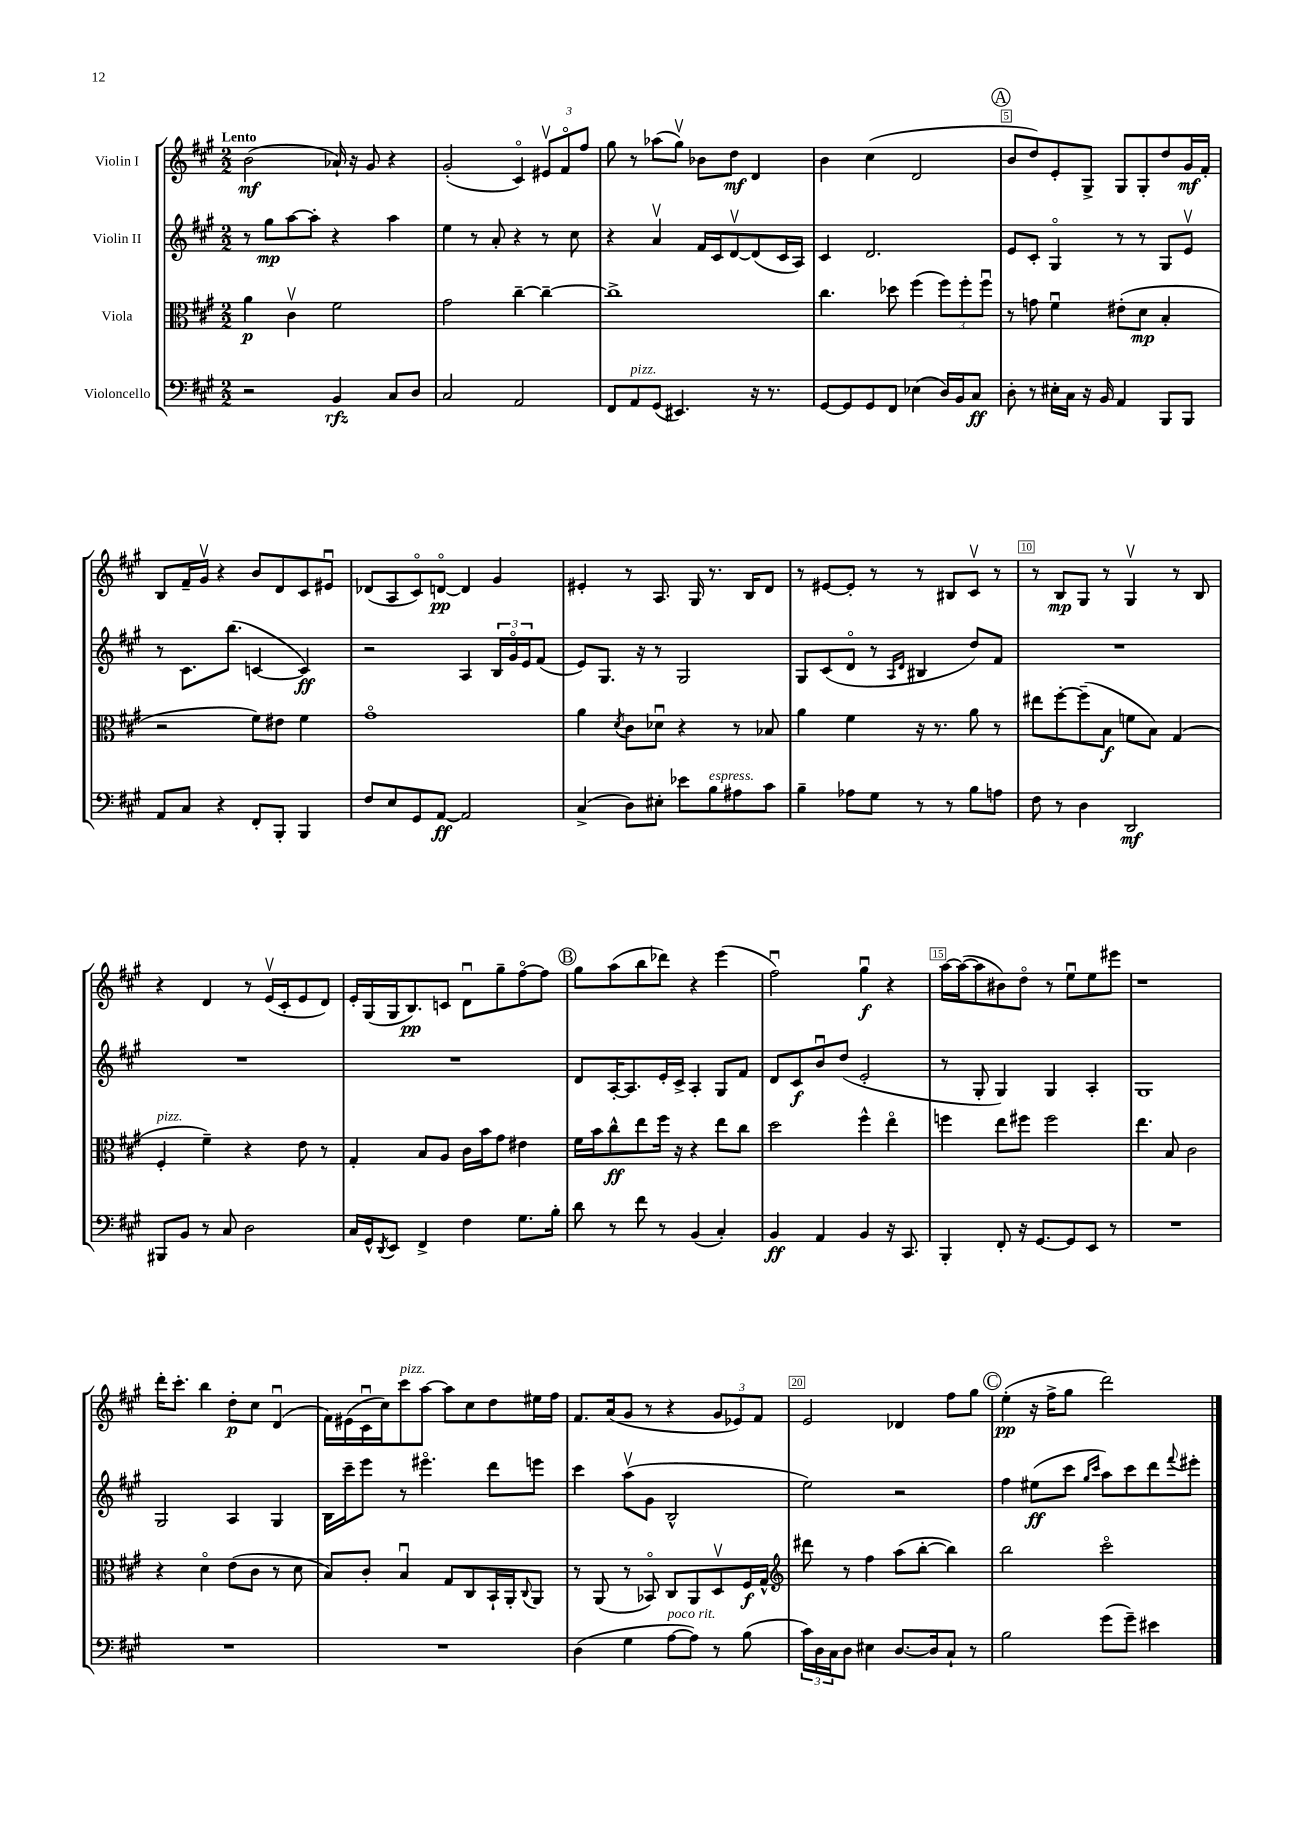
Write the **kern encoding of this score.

**kern	**kern	**kern	**kern
*staff4	*staff3	*staff2	*staff1
*clefF4	*clefC3	*clefG2	*clefG2
*k[f#c#g#]	*k[f#c#g#]	*k[f#c#g#]	*k[f#c#g#]
*M2/2	*M2/2	*M2/2	*M2/2
2r	4a	8r	(2b
.	.	8gg#	.
.	4c#v	[8aa	.
.	.	8aa']	.
4BB	2f#	4r	16a-`)
.	.	.	16r
.	.	.	8g#
8C#	.	4aa	4r
8D	.	.	.
=	=	=	=
2C#	2g#	4ee	(2g#'
.	.	8r	.
.	.	8a'	.
2AA	[4cc#~	4r	4c#o)
.	4cc#~_	8r	12e#v
.	.	.	12f#o
.	.	8cc#	.
.	.	.	12ff#
=	=	=	=
8FF#	1cc#^]	4r	8gg#
8AA	.	.	8r
(8GG#	.	4av	(8aa-
4.EE#)	.	.	8gg#v)
.	.	16f#	8b-
.	.	16c#	.
.	.	[8dv	8dd
16r	.	(8d]	4d
8.r	.	.	.
.	.	16c#	.
.	.	16A)	.
=	=	=	=
[8GG#	4.cc#	4c#	4b
8GG#]	.	.	.
8GG#	.	2.d	(4cc#
8FF#	8dd-	.	.
(4E-	(4ff#	.	2d
16D)	12ff#)	.	.
16BB	.	.	.
.	12ff#'	.	.
8C#	.	.	.
.	12ff#u	.	.
=	=	=	=
8D'	8r	8e	8b
8r	8g	8c#'	8dd)
16E#'	4f#u	4G#o	8e'
16C#	.	.	.
16r	.	.	8G#^
16BB	.	.	.
4AA	(8e#'	8r	8G#
.	8d	8r	8G#'
8BBB	4B'	8G#	8dd
8BBB	.	8ev	16g#
.	.	.	16f#'
=	=	=	=
8AA	2r	8r	8B
8C#	.	8.c#	16f#~
.	.	.	16g#v
4r	.	.	4r
.	.	(8.bb	.
8FF#'	8f#)	[4c	8b
8BBB'	8e#	.	8d
4BBB	4f#	4c])	8c#
.	.	.	8e#u
=	=	=	=
8F#	1g#o	2r	(8d-
8E	.	.	8A
8GG#	.	.	8c#o)
[8AA	.	.	[8do
2AA]	.	4A	4d]
.	.	24B	4g#
.	.	24g#o	.
.	.	24e	.
.	.	(8f#	.
=	=	=	=
(4C#^	4a	8e)	4e#'
.	.	8.G#	.
.	8qd	.	.
8D)	8c#	.	8r
.	.	16r	.
8E#'	8d-u	8r	8.A
8e-	4r	2G#	.
.	.	.	16G#
8B	.	.	8.r
8A#	8r	.	.
.	.	.	16B
8c#	8B-	.	8d
=	=	=	=
4B~	4a	8G#	8r
.	.	(8c#	[8e#
8A-	4f#	8do	8e#']
8G#	.	8r	8r
.	.	16qqA	.
.	.	16qqd	.
8r	16r	4B#	8r
.	8.r	.	.
8r	.	.	8B#
8B	8a	8dd)	8c#v
8A	8r	8f#	8r
=	=	=	=
8F#	8ee#	1r	8r
8r	[8ff#'	.	8B
4D	(8ff#~]	.	8G#
.	8B	.	8r
2DD	8f	.	4G#v
.	8B)	.	.
.	(4G#	.	8r
.	.	.	8B
=	=	=	=
8BBB#	4F#'	1r	4r
8BB	.	.	.
8r	4f#~)	.	4d
8C#	.	.	.
2D	4r	.	8r
.	.	.	(16ev
.	.	.	16c#'
.	8e	.	8e
.	8r	.	8d)
=	=	=	=
16C#	4G#'	1r	16e'
16GG#^^	.	.	(16G#
8qDD	.	.	.
8EE	.	.	16G#
.	.	.	8.B)
4FF#^	8B	.	.
.	8A	.	8c
4F#	16c#	.	8du
.	16b	.	.
.	8g#	.	8gg#~
8.G#	4e#	.	[8ff#o
.	.	.	8ff#]
16B'	.	.	.
=	=	=	=
8d	16f#	8d	8gg#
.	16b	.	.
8r	8cc#^^	[16A'	(8aa
.	.	8.A]	.
8f#	8ee	.	8bb
8r	16ff#	16e'	8ddd-)
.	16r	16c#^	.
(4BB	4r	4A'	4r
4C#')	8ee	8G#	(4eee
.	8cc#	8f#	.
=	=	=	=
4BB	2dd	8d	2ff#u)
.	.	8c#	.
4AA	.	8bu	.
.	.	(8dd	.
4BB	4ff#^^	2e'	4gg#u
16r	4eeo	.	4r
8.CC#	.	.	.
=	=	=	=
4BBB'	4ff	8r	[16aa
.	.	.	(16aa_
.	.	8G#'	8aa]
8FF#'	8ee	4G#)	8b#)
16r	8ff#	.	8ddo
[8.GG#	.	.	.
.	2ff#	4G#	8r
8GG#]	.	.	8eeu
8EE	.	4A'	8ee
8r	.	.	8eee#
=	=	=	=
1r	4.ee	1G#	1r
.	8B	.	.
.	2c#	.	.
=	=	=	=
1r	4r	2G#	16ddd'
.	.	.	8.ccc#'
.	4do	.	4bb
.	(8e	4A	8dd'
.	8c#	.	8cc#
.	8r	4G#	(4du
.	8d	.	.
=	=	=	=
1r	8B)	16B	16f#)
.	.	16ccc#~	(16e#
.	8c#'	8eee	16c#u
.	.	.	16cc#)
.	4Bu	8r	8ccc#
.	.	4.eee#o	[8aa
.	8G#	.	8aa]
.	8C#	.	8cc#
.	16BB`	8ddd	8dd
.	16AA'	.	.
.	8qqC#	.	.
.	8AA	8eee	16ee#
.	.	.	16ff#
=	=	=	=
(4D	8r	4ccc#	8.f#
.	(8AA	.	.
.	.	.	(16a
4G#	8r	(8aav	8g#
.	8BB-o)	8g#	8r
[8A	8C#	2B^^	4r
8A])	8AA	.	.
8r	8Dv	.	12g#
.	.	.	12e-)
(8B	16F#	.	.
.	.	.	12f#
.	16G#^^	.	.
=	=	=	=
*	*clefG2	*	*
24c#)	8ddd#	2ee)	2e
24D	.	.	.
24C#	.	.	.
8D	8r	.	.
4E#	4ff#	.	.
[8.D	(8aa	2r	4d-
.	[8bb'	.	.
16D]	.	.	.
8C#`	4bb])	.	8ff#
8r	.	.	8gg#
=	=	=	=
2B	2bb	4ff#	(4ee'
.	.	(8ee#	16r
.	.	.	16ff#^
.	.	8ccc#	8gg#
.	.	16qqgg#	.
.	.	16qqccc#	.
(8g#	2ccc#o	8aa)	2ddd)
8g#~)	.	8ccc#	.
4e#	.	8ddd	.
.	.	8qqfff#	.
.	.	8eee#'	.
==	==	==	==
*-	*-	*-	*-
